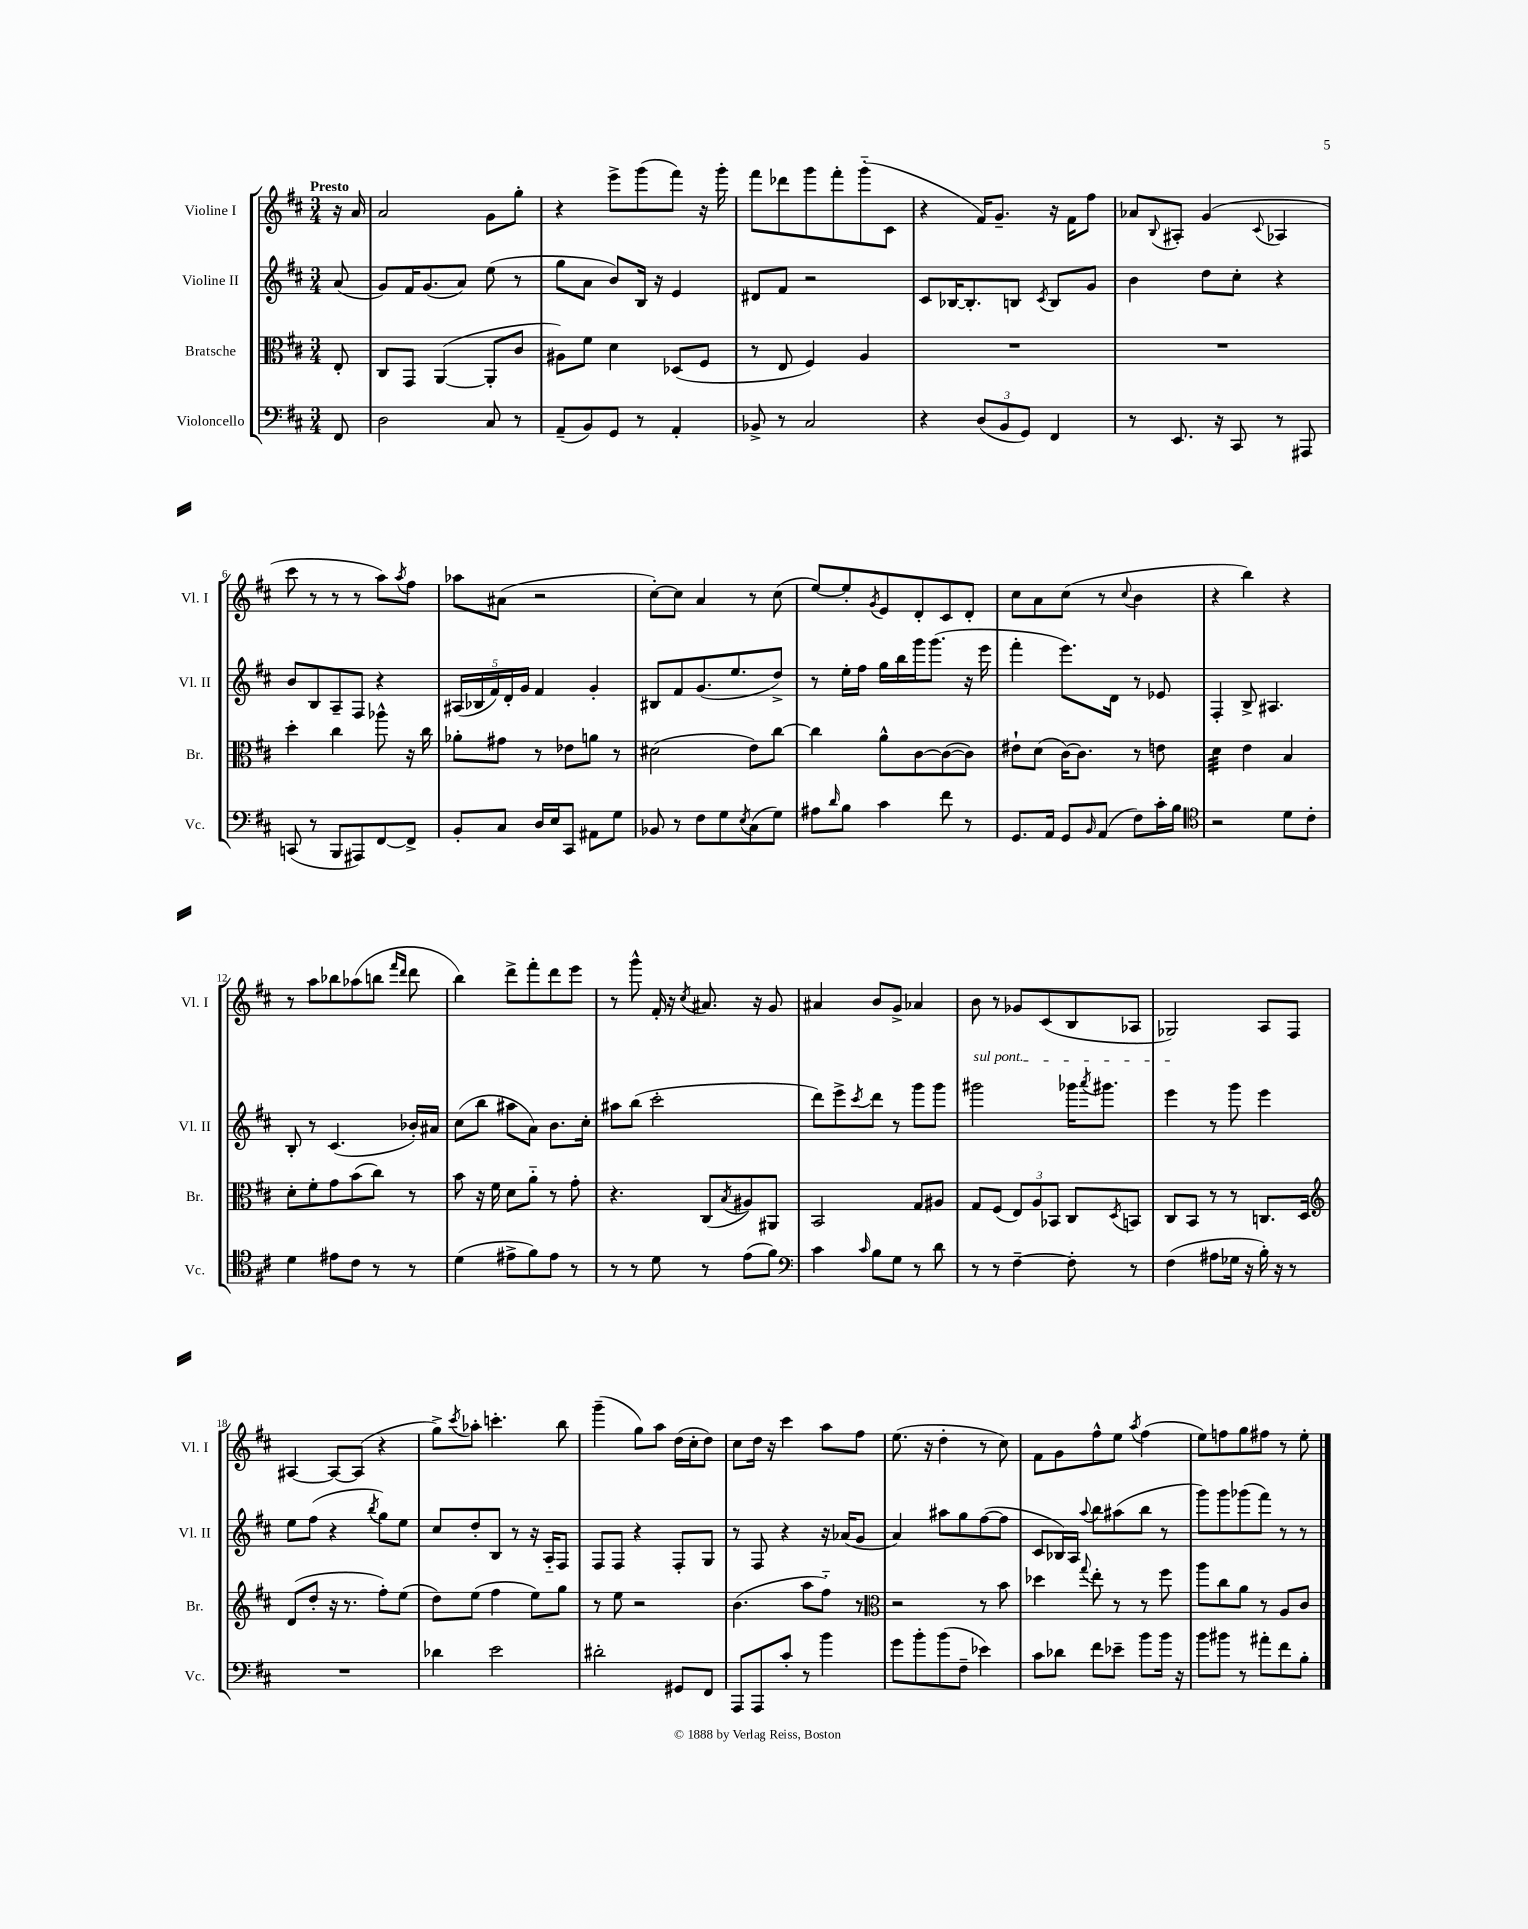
<<
\new StaffGroup <<
\new Staff = "s0" \with { instrumentName = "Violine I" shortInstrumentName = "Vl. I" } {
    \clef treble \key d \major \numericTimeSignature \time 3/4 \partial 8 \tempo "Presto"
    r16 a'16 |
    a'2 g'8 g''8-. |
    r4 e'''8-> g'''8( fis'''8) r16 g'''16-. |
    fis'''8 des'''8 g'''8 fis'''8-. g'''8-_( cis'8 |
    r4 fis'16) g'8.-- r16 fis'16 fis''8 |
    aes'8 \appoggiatura { b8 } ais8-. g'4( \appoggiatura { cis'8 } aes4 |
    cis'''8 r8 r8 r8 a''8) \acciaccatura { a''8 } fis''8 |
    aes''8 ais'8( r2 |
    cis''8~-.) cis''8 a'4 r8 cis''8( |
    e''8~) e''8-. \acciaccatura { g'8 } e'8 d'8-. cis'8 d'8-. |
    cis''8 a'8 cis''8( r8 \appoggiatura { cis''8 } b'4 |
    r4 b''4) r4 |
    r8 a''8 bes''8 aes''8( b''8 \grace { fis'''16 d'''16 } d'''8 |
    b''4) d'''8-> fis'''8-. d'''8 e'''8 |
    r8 g'''8-^ fis'16-. r16 \acciaccatura { cis''8 } ais'8. r16 g'8 |
    ais'4 b'8 g'8-> aes'4 |
    b'8 r8 ges'8 cis'8( b8 aes8 |
    ges2) a8 fis8 |
    ais4~ ais8~ ais8( r4 |
    g''8->) \acciaccatura { cis'''8 } aes''8-. c'''4.-. b''8 |
    g'''4--( g''8) a''8 d''16( cis''16-. d''8) |
    cis''8 d''16 r16 cis'''4 a''8 fis''8 |
    e''8.( r16 d''4-. r8 cis''8) |
    fis'8 g'8 fis''8-^ e''8 \acciaccatura { a''8 } fis''4( |
    e''8) f''8 g''8 fis''8 r8 e''8-. \bar "|." |
}
\new Staff = "s1" \with { instrumentName = "Violine II" shortInstrumentName = "Vl. II" } {
    \clef treble \key d \major \numericTimeSignature \time 3/4 \partial 8
    a'8( |
    g'8) fis'16 g'8.( a'8) e''8( r8 |
    g''8 a'8 b'8) b16 r16 e'4 |
    dis'8 fis'8 r2 |
    cis'8 bes16~ bes8.-. b8 \acciaccatura { cis'8 } b8 g'8 |
    b'4 d''8 cis''8-. r4 |
    b'8 b8 a8-- fis8 r4 |
    \tuplet 5/4 { ais16( bes16 fis'16) d'16-. g'16 } fis'4 g'4-. |
    bis8 fis'8 g'8.( e''8. d''8->) |
    r8 e''16-. fis''16 g''16 b''16 g'''16 g'''8.( r16 e'''16 |
    fis'''4-. e'''8.) d'16 r8 ees'8 |
    fis4-. b8-> ais4. |
    b8-. r8 cis'4.( bes'16-.) ais'16 |
    cis''8( b''8 ais''8 a'8) b'8. cis''16-. |
    ais''8 b''8( cis'''2-. |
    d'''8) e'''8-> \acciaccatura { cis'''8 } d'''8 r8 g'''8 g'''8 |
    \once \override TextSpanner.bound-details.left.text = \markup { \italic "sul pont." } gis'''2\startTextSpan ges'''16 \acciaccatura { a'''8 } gis'''8. |
    e'''4\stopTextSpan r8 g'''8 e'''4 |
    e''8 fis''8( r4 \acciaccatura { b''8 } g''8) e''8 |
    cis''8 d''8-. b8 r8 r16 a16-_ fis8 |
    fis8 fis8 r4 fis8-. g8 |
    r8 fis8 r4 r16 aes'16( g'8 |
    a'4) ais''8 g''8 fis''8~( fis''8 |
    cis'8 bes16) a16 \appoggiatura { a''8 } b''8 ais''8( b''8 r8 |
    g'''8) g'''8 ges'''8( fis'''8) r8 r8 \bar "|." |
}
\new Staff = "s2" \with { instrumentName = "Bratsche" shortInstrumentName = "Br." } {
    \clef alto \key d \major \numericTimeSignature \time 3/4 \partial 8
    e8-. |
    cis8 g,8 a,4~( a,8-. cis'8 |
    ais8) fis'8 d'4 des8( fis8 |
    r8 e8 fis4) a4 |
    R2. |
    R2. |
    d''4-. cis''4 aes''8-^ r16 cis''16 |
    aes'8-. gis'8 r8 ees'8 a'8 r8 |
    dis'2( e'8) cis''8~ |
    cis''4 a'8-^ cis'8~ cis'8~( cis'8) |
    eis'8-! d'8( cis'16~) cis'8. r8 e'8 |
    d'4:32 e'4 b4 |
    d'8-. fis'8-. g'8 b'8( cis''8) r8 |
    b'8 r16 fis'16 d'8 a'8-_ r8 g'8-. |
    r4. cis8( \acciaccatura { b8 } ais8) ais,8 |
    b,2 g8 ais8 |
    g8 fis8( \tuplet 3/2 { e8) a8 bes,8 } cis8 \acciaccatura { d8 } b,8 |
    cis8 b,8 r8 r8 c8. d16 |
    \clef treble d'8( d''8-. r16 r8. fis''8-.) e''8( |
    d''8) e''8( fis''4 e''8) g''8 |
    r8 e''8 r2 |
    b'4.( a''8 fis''8-_) r8 |
    \clef alto r2 r8 b'8 |
    des''4 \appoggiatura { g''8 } e''8-. r8 r8 fis''8 |
    a''8 cis''8 a'8 r8 a8 cis'8 \bar "|." |
}
\new Staff = "s3" \with { instrumentName = "Violoncello" shortInstrumentName = "Vc." } {
    \clef bass \key d \major \numericTimeSignature \time 3/4 \partial 8
    fis,8 |
    d2 cis8 r8 |
    a,8--( b,8) g,8 r8 a,4-. |
    bes,8-> r8 cis2 |
    r4 \tuplet 3/2 { d8( b,8 g,8) } fis,4 |
    r8 e,8. r16 cis,8 r8 ais,,8 |
    c,8( r8 b,,8 ais,,8) fis,8~ fis,8-> |
    b,8-. cis8 d16 e16 cis,8 ais,8 g8 |
    bes,8 r8 fis8 g8 \acciaccatura { e8 } cis8( g8) |
    ais8 \grace { d'16 } b8 cis'4 fis'8 r8 |
    g,8. a,16 g,8 \grace { b,16 } a,8( fis8) cis'16-. b16 |
    \clef tenor r2 d'8 cis'8-. |
    d'4 eis'8 cis'8 r8 r8 |
    d'4( eis'8-> fis'8) eis'8 r8 |
    r8 r8 d'8 r8 e'8( fis'8) |
    \clef bass cis'4 \grace { cis'16 } b8 g8 r8 d'8 |
    r8 r8 fis4~-- fis8-. r8 |
    fis4( ais8 ges16 r16 b16-.) r16 r8 |
    R2. |
    des'4 e'2 |
    dis'2-. gis,8 fis,8 |
    a,,8 a,,8 cis'8-. r8 b'4 |
    g'8 b'8-. b'8( fis8-- ees'4) |
    cis'8 des'8 fis'8 ees'8-- b'8 b'16 r16 |
    b'8 bis'8 r8 ais'8-. fis'8 b8-. \bar "|." |
}
>>
>>
